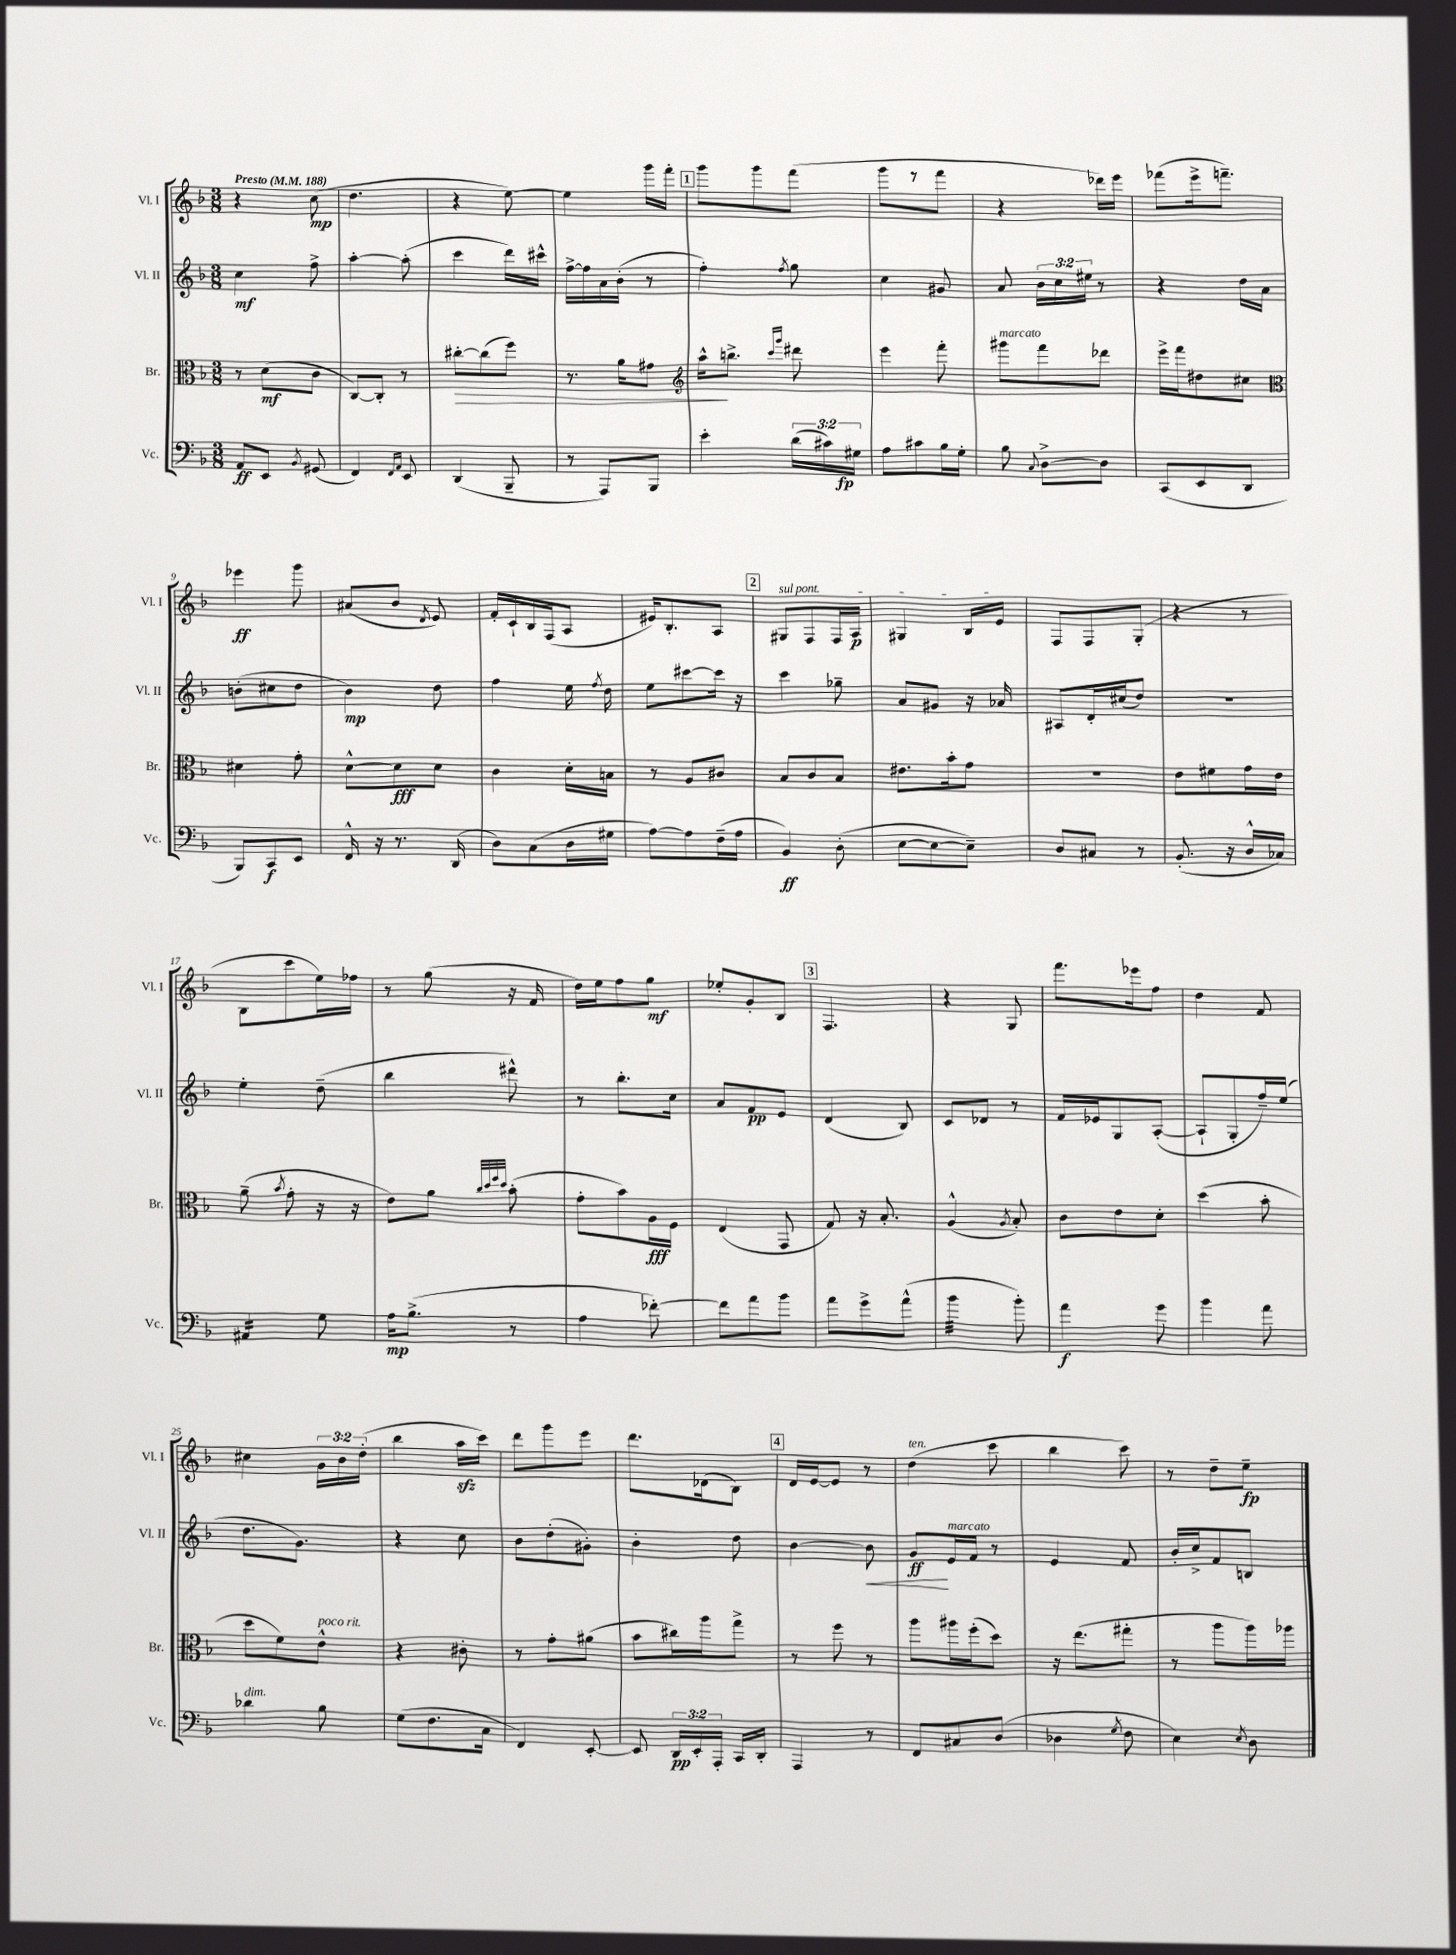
<<
\new StaffGroup <<
\new Staff = "s0" \with { instrumentName = "Vl. I" shortInstrumentName = "Vl. I" } {
    \clef treble \key f \major \numericTimeSignature \time 3/8 \override Staff.TupletNumber.text = #tuplet-number::calc-fraction-text \tempo "Presto" 4 = 188
    \autoBeamOff r4 c''8\mp( |
    d''4. |
    r4 e''8~) |
    e''4 g'''16[ f'''16]-. |
    \mark \markup { \box "1" } g'''8[ g'''8 f'''8]( |
    g'''8[ r8 f'''8] |
    r4 des'''16[) e'''16] |
    fes'''8[( e'''16-> f'''8.]--) |
    ees'''4\ff g'''8 |
    ais'8[( bes'8] \acciaccatura { d'8 } e'8) |
    f'16[-. c'16-! bes16 f16( a8] |
    eis'16[) bes8.-. a8] |
    \mark \markup { \box "2" } \once \override TextSpanner.bound-details.left.text = \markup { \italic "sul pont." } gis8[\startTextSpan f8 f16 a16]\p |
    gis4 bes16[ e'16]\stopTextSpan |
    f8[ f8 g8]-.( |
    r4 r8 |
    bes8[ c'''8 e''16) fes''16] |
    r8 g''8( r16 f'16 |
    d''16[) e''16 f''8 g''8]\mf |
    ees''8[-. g'8-. bes8] |
    \mark \markup { \box "3" } f4. |
    r4 g8 |
    f'''8.[ ees'''16 f''8] |
    d''4 f'8 |
    cis''4 \tuplet 3/2 { g'16[ bes'16 d''16]-.( } |
    bes''4 a''16[\sfz c'''16]) |
    d'''8[ g'''8 e'''8] |
    d'''8.[ des'16( bes8]) |
    \mark \markup { \box "4" } d'16[ e'16~ e'8] r8 |
    d''4^\markup { \italic "ten." }( c'''8 |
    bes''4 c'''8) |
    r8 d''8[-- e''8]--\fp \bar "|." |
}
\new Staff = "s1" \with { instrumentName = "Vl. II" shortInstrumentName = "Vl. II" } {
    \clef treble \key f \major \numericTimeSignature \time 3/8 \override Staff.TupletNumber.text = #tuplet-number::calc-fraction-text
    \autoBeamOff c''4\mf f''8-> |
    a''4~-. a''8-.( |
    c'''4 d'''16[) cis'''16]-^ |
    f''16[~-> f''16 a'16 bes'16]-.( r8 |
    \mark \markup { \box "1" } f''4-.) \acciaccatura { f''8 } g''8 |
    c''4 gis'8 |
    a'8 \tuplet 3/2 { bes'16[ c''16 eis''16] } r8 |
    r4 d''16[ a'16] |
    b'8[-.( cis''8 d''8] |
    bes'4\mp) d''8 |
    f''4 e''16 \acciaccatura { f''8 } d''16 |
    e''8[ cis'''8~ cis'''16] r16 |
    \mark \markup { \box "2" } c'''4 ges''8-- |
    a'8[ gis'8] r16 aes'16 |
    ais8[ d'16-. cis''16( d''8]) |
    R4. |
    e''4-. d''8--( |
    bes''4 dis'''8-^) |
    r8 bes''8.[-. c''16] |
    a'8[ f'8\pp e'8] |
    \mark \markup { \box "3" } d'4( bes8) |
    c'8[ des'8] r8 |
    f'16[ ees'16 g8 a8]~-.( |
    a8[-! g8-. f''16--) e''16]( |
    d''8.[ g'8.]) |
    r4 c''8 |
    bes'8[ d''8-.( gis'8]-.) |
    bes'4-. d''8 |
    \mark \markup { \box "4" } bes'4~ bes'8\< |
    g'8[\ff\! e'16^\markup { \italic "marcato" } f'16] r8 |
    e'4 f'8 |
    bes'16[-. c''16-> f'8 b8] \bar "|." |
}
\new Staff = "s2" \with { instrumentName = "Br." shortInstrumentName = "Br." } {
    \clef alto \key f \major \numericTimeSignature \time 3/8
    \autoBeamOff r8 d'8[\mf( c'8] |
    c8[~) c8]-. r8 |
    cis''8[~-.\> cis''8( f''8]) |
    r8. a'16[ gis'8] |
    \mark \markup { \box "1" } \clef treble a''16[-^\! b''8.]-> \grace { c'''16[ g'''16] } dis'''8 |
    e'''4 f'''8-. |
    gis'''8[^\markup { \italic "marcato" } f'''8 des'''8] |
    e'''16[-> f'''16 dis''8 cis''8] |
    \clef alto dis'4 g'8-. |
    d'8[~-^ d'8\fff d'8] |
    c'4 d'16[-. b16] |
    r8 a8[ cis'8] |
    \mark \markup { \box "2" } bes8[ c'8 bes8] |
    eis'8.[ bes'16-. g'8] |
    R4. |
    e'8[ fis'8 g'16 e'16] |
    a'8--( \acciaccatura { bes'8 } g'8-. r16 r16 |
    e'8[) a'8] \grace { c''32[ d''32 f''32 d''32] } bes'8-.( |
    g'8[-. bes'8) a16\fff f16] |
    e4( g,8 |
    \mark \markup { \box "3" } g8) r16 bes8.-. |
    a4-^( \acciaccatura { a8 } bes8-.) |
    c'8[ e'8 d'8]-. |
    d''4( bes'8-. |
    d''8[ f'8) e'8]-^^\markup { \italic "poco rit." } |
    r4 cis'8-. |
    r8 g'8[-. ais'8]( |
    bes'8[ cis''16) a''16 g''8]-> |
    \mark \markup { \box "4" } r8 f''8 r8 |
    a''8[ ais''16 f''16-.( d''8]) |
    r16 e''8.[( gis''8]-. |
    r8 a''8[ a''16) aes''16] \bar "|." |
}
\new Staff = "s3" \with { instrumentName = "Vc." shortInstrumentName = "Vc." } {
    \clef bass \key f \major \numericTimeSignature \time 3/8 \override Staff.TupletNumber.text = #tuplet-number::calc-fraction-text
    \autoBeamOff a,8[\ff e,8] \acciaccatura { bes,8 } gis,8( |
    f,4) \grace { f,16[ a,16] } e,8 |
    d,4( bes,,8-- |
    r8 a,,8[) bes,,8] |
    \mark \markup { \box "1" } e'4-. \tuplet 3/2 { d'16[( cis'16) gis16]\fp } |
    a8[ cis'8 bes16 g16]-. |
    bes8 \appoggiatura { c8 } d8[~-> d8] |
    c,8[( e,8 d,8] |
    bes,,8[) c,8\f e,8] |
    f,16-^ r16 r8. d,16( |
    d8[) c8( d16 gis16] |
    a8[~) a8 f16--( a16] |
    \mark \markup { \box "2" } bes,4\ff) d8-.( |
    e8[~ e8~ e8]--) |
    d8[ cis8] r8 |
    bes,8.-.( r16 d16[-^ ces16]) |
    ais,4:16 g8 |
    a16[\mp bes8.]->( r8 |
    a4 fes'8~-.) |
    fes'8[ a'8 bes'8] |
    \mark \markup { \box "3" } a'8[ g'8-> a'8]-^( |
    bes'4:32 bes'8-.) |
    a'4\f g'8 |
    bes'4 a'8 |
    des'4^\markup { \italic "dim." } bes8 |
    g8[( f8. c16] |
    f,4) e,8~-. |
    e,8 \tuplet 3/2 { d,16[\pp e,16-. a,,16]-. } c,16[ d,16]-. |
    \mark \markup { \box "4" } a,,4 r8 |
    f,8[ cis8 d8]( |
    des4 \acciaccatura { g8 } f8 |
    e4) \acciaccatura { e8 } d8 \bar "|." |
}
>>
>>
